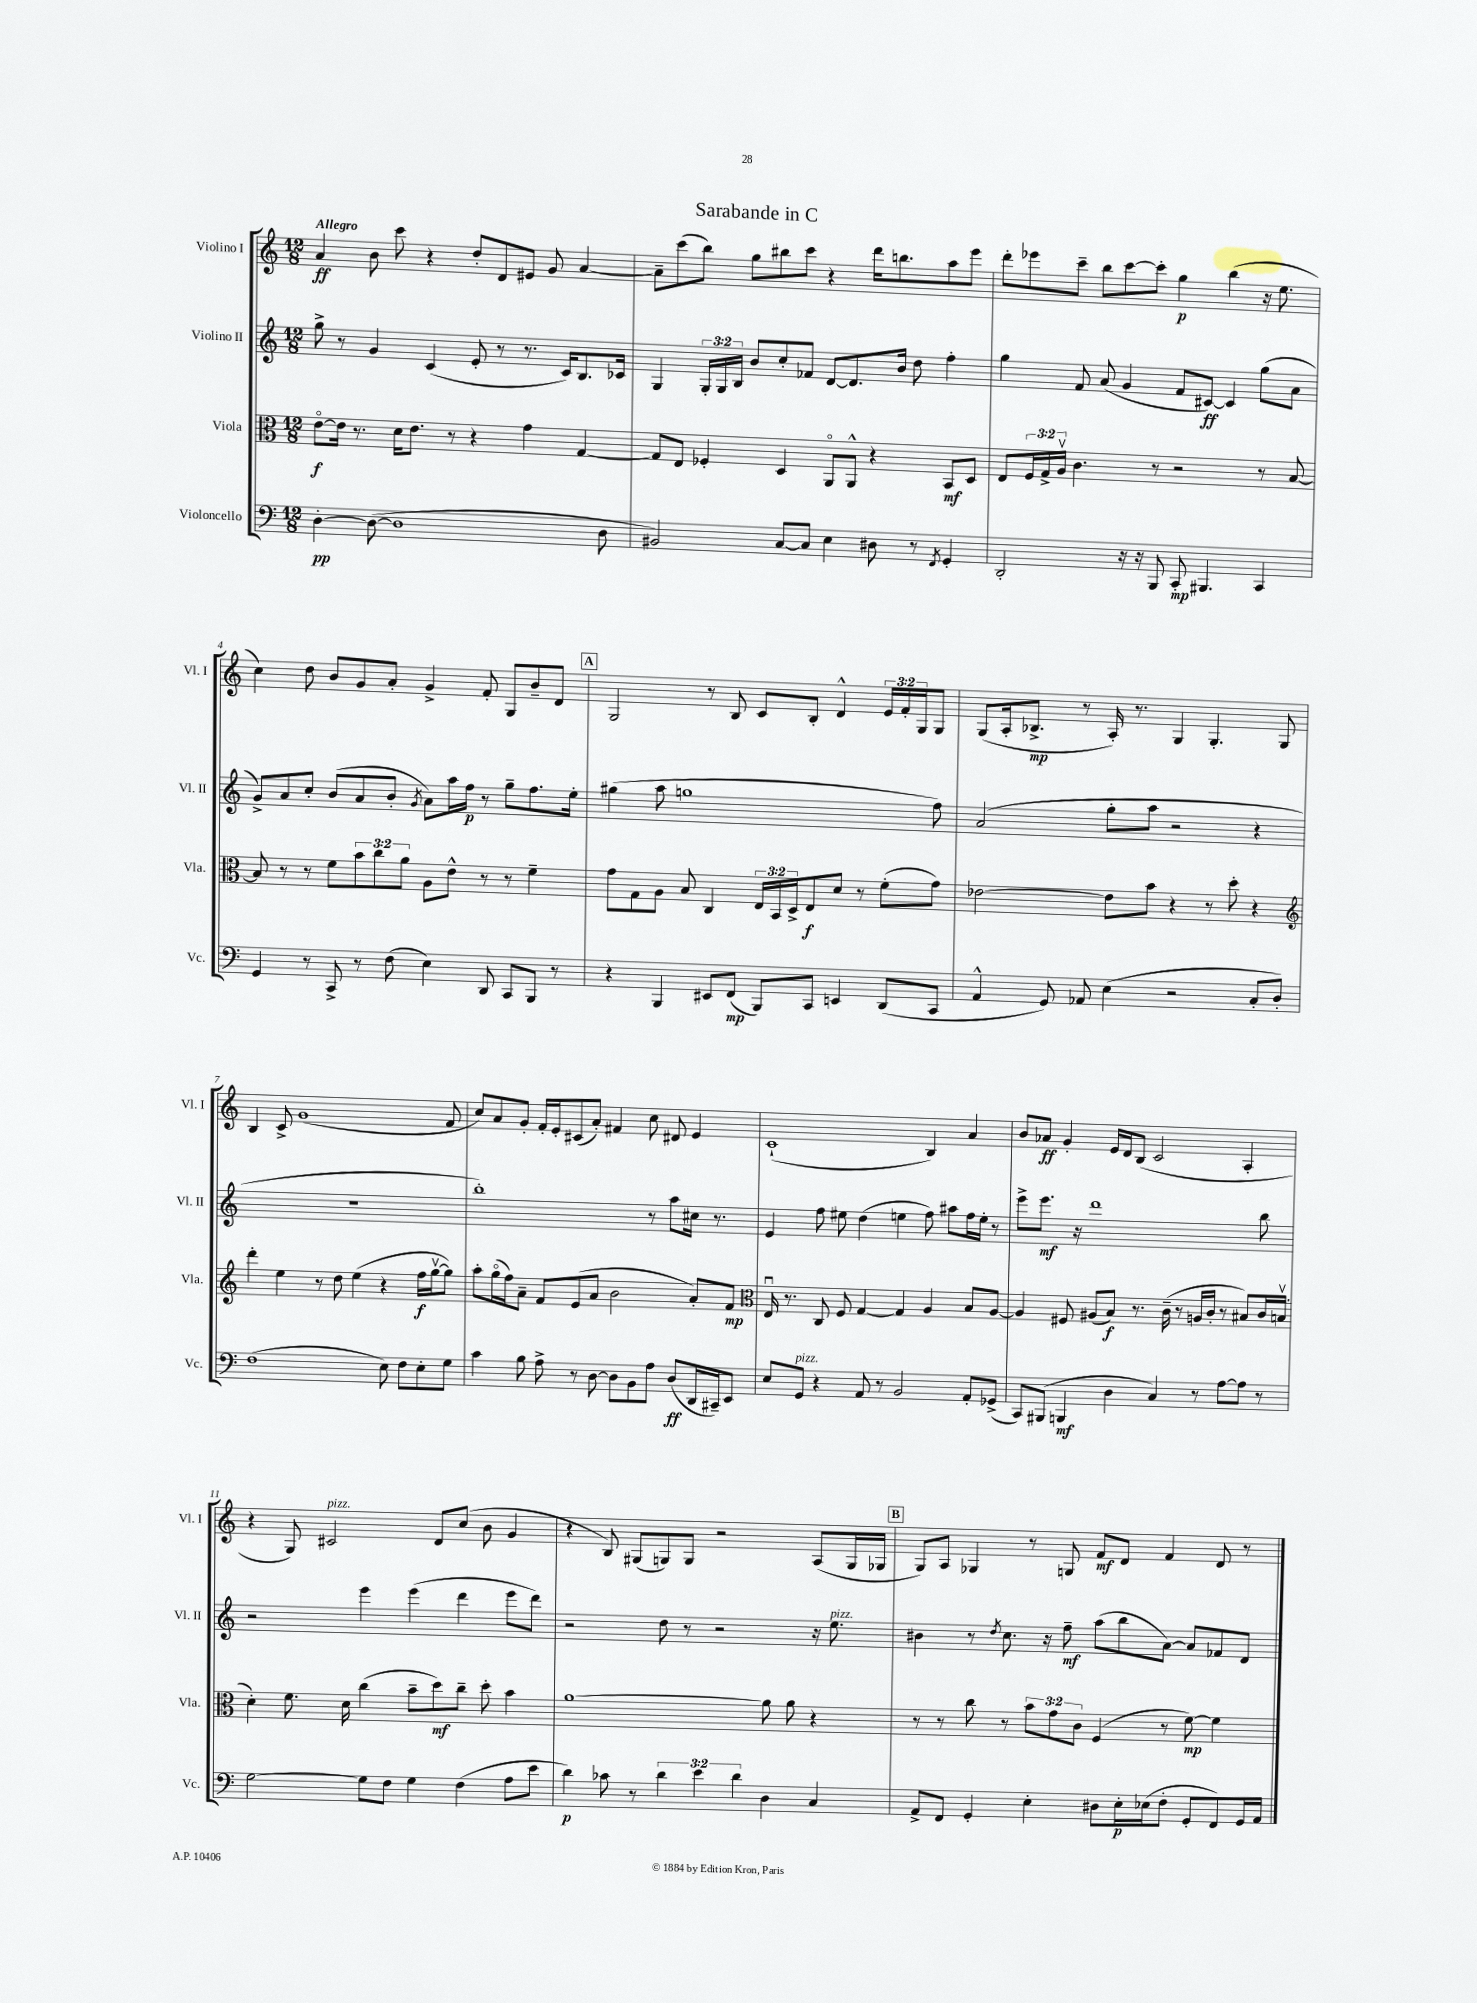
\header { title = "Sarabande in C" }
<<
\new StaffGroup <<
\new Staff = "s0" \with { instrumentName = "Violino I" shortInstrumentName = "Vl. I" } {
    \clef treble \key c \major \numericTimeSignature \time 12/8 \override Staff.TupletNumber.text = #tuplet-number::calc-fraction-text \tempo "Allegro"
    a'4\ff b'8 c'''8 r4 d''8-. d'8 eis'8 g'8 a'4~ |
    a'8-- c'''8( b''8) g''8 bis''8 c'''8 r4 d'''16 b''8. a''8 e'''8 |
    d'''8-. ees'''8 c'''8-- b''8 c'''8~ c'''8-. g''4\p b''4( r16 e''8. |
    c''4) d''8 b'8 g'8 a'8-. g'4-> f'8-. g8 b'8-- d'8 |
    \mark \markup { \box "A" } g2 r8 b8 c'8 b8-. d'4-^ \tuplet 3/2 { e'16 f'16-. g16 } g8 |
    g8( a16-. bes8.->\mp r8 a16-.) r8. g4 g4.-. g8 |
    b4 c'8-> g'1( f'8 |
    c''8) a'8 g'8-. f'16-. e'16-. cis'8( a'8-.) fis'4 c''8 dis'8 e'4 |
    c'1-!( b4) a'4 |
    b'8 aes'8\ff g'4-. e'16 d'16 b8( c'2 a4-. |
    r4 g8) cis'2^\markup { \italic "pizz." } d'8 c''8( b'8 g'4 |
    r4 b8) gis8( g8) g8 r2 a8( g16 ges16 |
    \mark \markup { \box "B" } g8) a8 ges4 r8 g8 f'8\mf d'8 f'4 d'8 r8 \bar "|." |
}
\new Staff = "s1" \with { instrumentName = "Violino II" shortInstrumentName = "Vl. II" } {
    \clef treble \key c \major \numericTimeSignature \time 12/8 \override Staff.TupletNumber.text = #tuplet-number::calc-fraction-text
    g''8-> r8 g'4 c'4( e'8-. r8 r8. c'16) b8. ces'16 |
    g4 \tuplet 3/2 { g16-. g16 b16 } b'8 c''8-. fes'8 d'8~ d'8. b'16 d''8 f''4-. |
    g''4 f'8 a'8( g'4 f'8 cis'8~\ff) cis'4 g''8( a'8 |
    g'8->) a'8 c''8-. b'8( a'8 b'8-. \acciaccatura { g'8 } a'8) a''16 f''16\p r8 g''8-- f''8. e''16-. |
    \mark \markup { \box "A" } gis''4( a''8 g''1 f''8) |
    a'2( g''8-. a''8 r2 r4 |
    R1. |
    b''1-.) r8 a''8 cis''16 r8. |
    e'4 f''8 eis''8 d''4( e''4 f''8) ais''8 f''16 e''16-. r8 |
    e'''8-> e'''8.\mf r16 d'''1 b''8 |
    r2 e'''4 e'''4( d'''4 e'''8 d'''8) |
    r2 d''8 r8 r2 r16 e''8.^\markup { \italic "pizz." } |
    \mark \markup { \box "B" } bis'4 r8 \acciaccatura { d''8 } c''8. r16 f''8--\mf a''8( b''8 a'8~) a'8 fes'8 d'8 \bar "|." |
}
\new Staff = "s2" \with { instrumentName = "Viola" shortInstrumentName = "Vla." } {
    \clef alto \key c \major \numericTimeSignature \time 12/8 \override Staff.TupletNumber.text = #tuplet-number::calc-fraction-text
    e'8~\flageolet\f e'16 r8. d'16 e'8. r8 r4 g'4 g4~ |
    g8 e8 fes4-. d4 a,8\flageolet a,8-^ r4 b,8\mf d8 |
    e8 \tuplet 3/2 { f16 g16-> a16\upbow } c'4. r8 r2 r8 b8~ |
    b8 r8 r8 f'8 \tuplet 3/2 { b'8 c''8 a'8 } a8 e'8-^ r8 r8 f'4-- |
    \mark \markup { \box "A" } g'8 g8 a8 b8 c4 \tuplet 3/2 { e16 b,16 d16-> } e8\f d'8 r8 f'8-.( g'8) |
    ees'2~ ees'8 b'8 r4 r8 d''8-. r4 |
    \clef treble d'''4-. e''4 r8 d''8 e''4( r4 f''16\f g''16~\upbow g''8) |
    a''8-. g''16\flageolet( f''16) a'8-- f'8 e'8( a'8 b'2 a'8-.) f'8\mp |
    \clef alto e16\downbow r8. c8 f8 g4~ g4 a4 b8 a8~ |
    a4 fis8 ais8( b8\f) r8. c'16--( r8 a16 c'16-. r8 bis8) c'16 b16\upbow( |
    d'4-.) f'8. d'16 c''4( b'8-- d''8\mf) c''8-- d''8-. b'4 |
    a'1~ a'8 a'8 r4 |
    \mark \markup { \box "B" } r8 r8 c''8 r8 \tuplet 3/2 { b'8 g'8 c'8 } f4( r8 f'8~\mp) f'4 \bar "|." |
}
\new Staff = "s3" \with { instrumentName = "Violoncello" shortInstrumentName = "Vc." } {
    \clef bass \key c \major \numericTimeSignature \time 12/8 \override Staff.TupletNumber.text = #tuplet-number::calc-fraction-text
    d4~-.\pp d8~( d1 d8 |
    bis,2) c8~ c8 e4 dis8 r8 \acciaccatura { f,8 } g,4-. |
    d,2-. r16 r16 b,,8 c,8-.\mp bis,,4. c,4 |
    g,4 r8 c,8-> r8 f8( e4) d,8 c,8 b,,8 r8 |
    \mark \markup { \box "A" } r4 b,,4 eis,8 f,8\mp( b,,8) c,8 e,4 d,8( c,8 |
    a,4-^ g,8) aes,8 e4( r2 c8-. d8-.) |
    f1( e8) f8 e8-. g8 |
    c'4 b8 a8-> r8 d8~ d8 b,8 a8 d8\ff( d,16 cis,16--) e,8 |
    e8 g,8^\markup { \italic "pizz." } r4 a,8 r8 b,2 a,8-. ges,8->( |
    c,8) bis,,8( b,,4\mf d4 c4) r8 a8~ a8 r8 |
    g2~ g8 f8 g4 f4( a8 e'8 |
    d'4\p) ces'8 r8 \tuplet 3/2 { d'4 e'4 d'4 } d4 c4 |
    \mark \markup { \box "B" } a,8-> f,8 g,4-. e4-. dis8 e16-.\p ees16( f8-. g,8-. f,8) g,16 a,16 \bar "|." |
}
>>
>>
